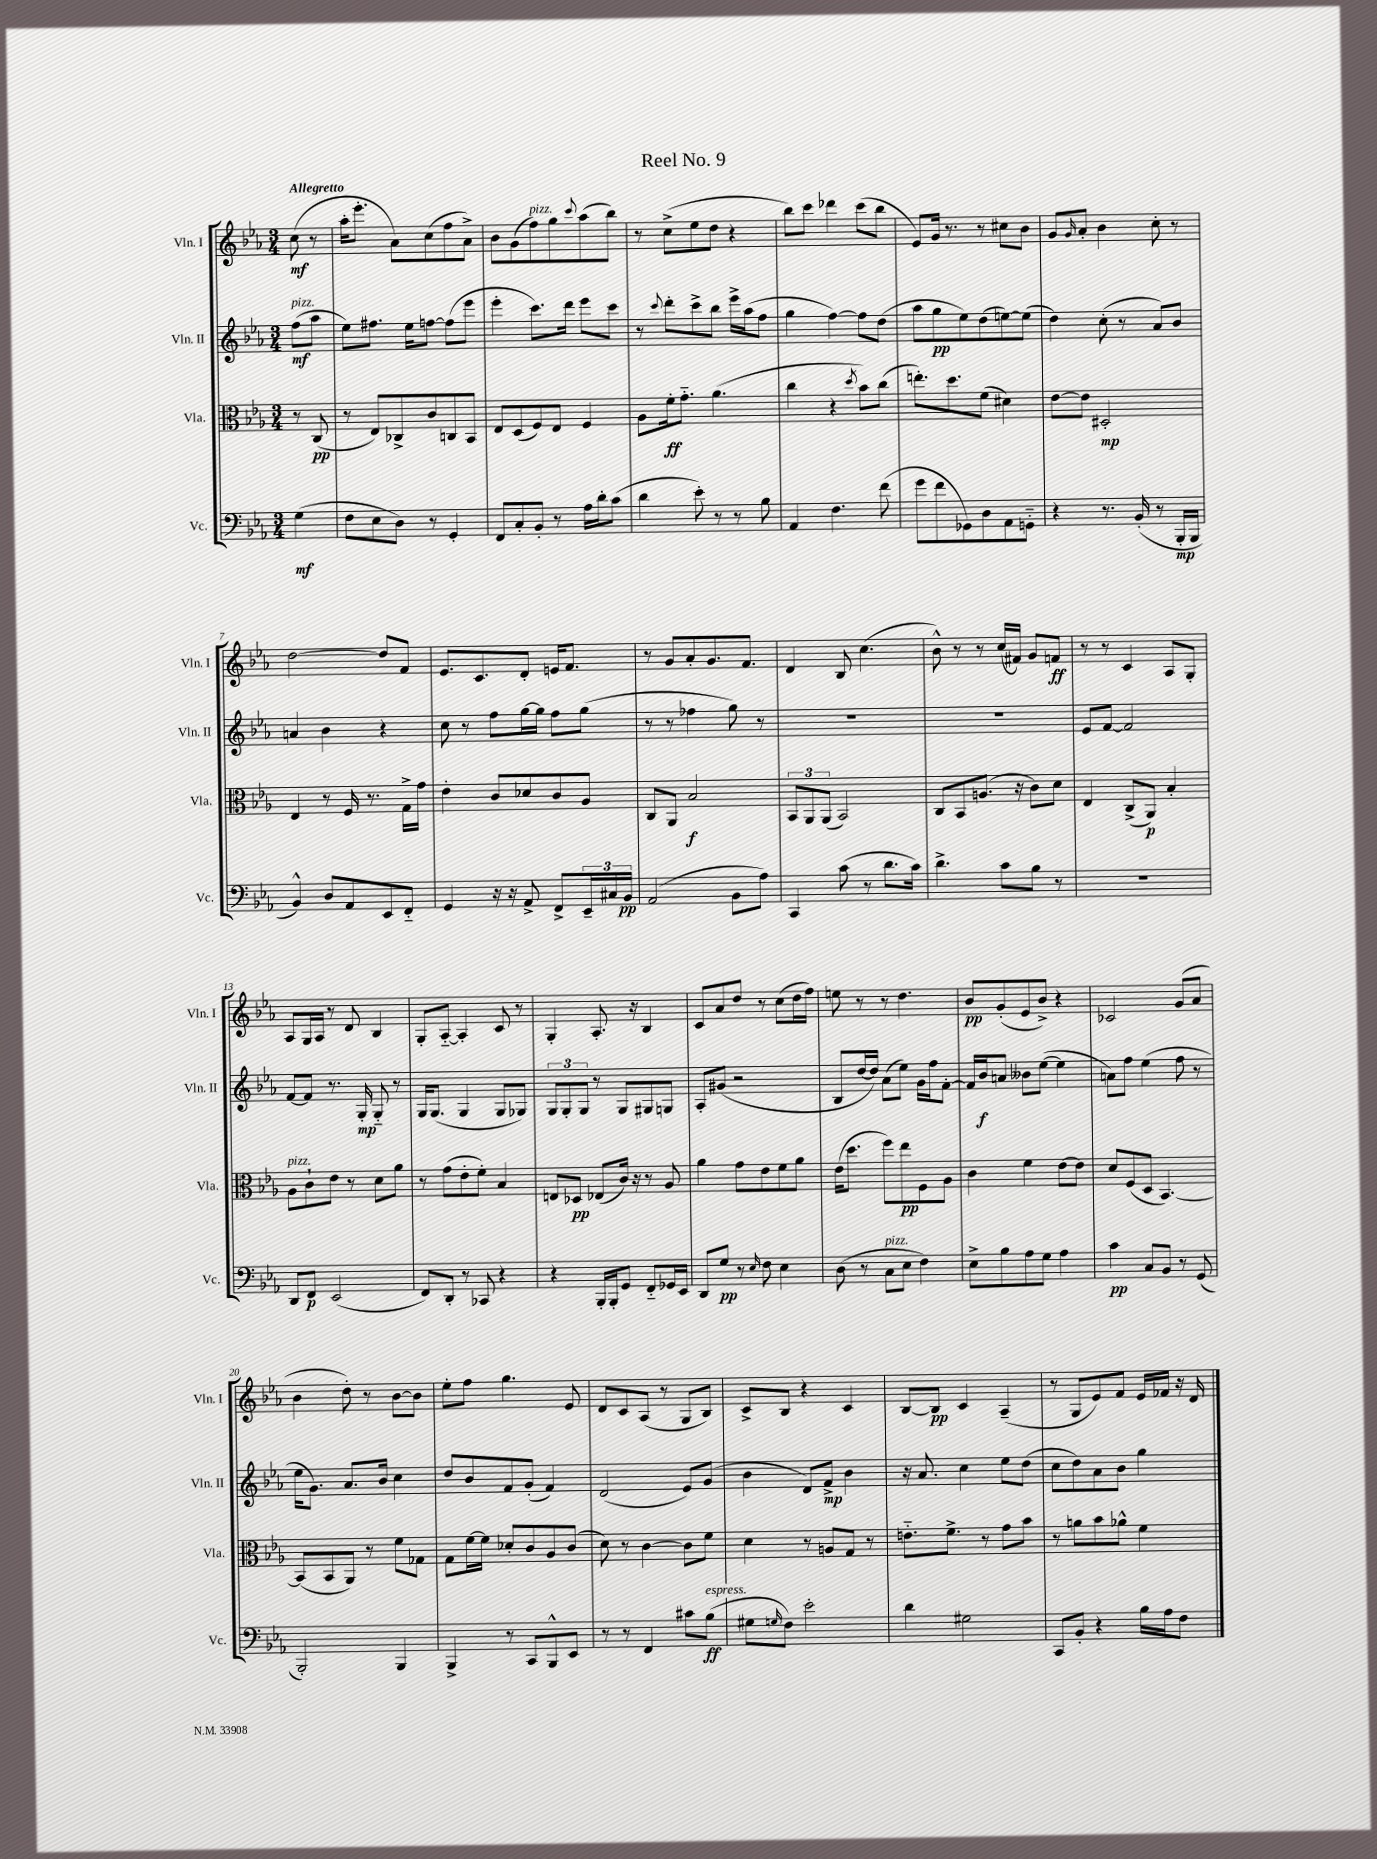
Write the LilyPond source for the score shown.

\header { title = "Reel No. 9" }
<<
\new StaffGroup <<
\new Staff = "s0" \with { instrumentName = "Vln. I" shortInstrumentName = "Vln. I" } {
    \clef treble \key ees \major \numericTimeSignature \time 3/4 \partial 4 \tempo "Allegretto"
    c''8\mf( r8 |
    aes''16-. ees'''8.-. aes'8) c''8( f''8 aes'8->) |
    bes'8 g'8( f''8^\markup { \italic "pizz." }) g''8 \appoggiatura { c'''8 } aes''8( bes''8) |
    r8 c''8->( ees''8 d''8 r4 |
    bes''8) c'''8 des'''4 c'''8( bes''8 |
    ees'8) g'16 r8. r8 cis''8 bes'8 |
    g'8 \grace { g'16 } aes'8-. bes'4 c''8-. r8 |
    d''2~ d''8 f'8 |
    ees'8. c'8. d'8-. e'16 f'8. |
    r8 g'8 aes'8-. g'8. f'8. |
    d'4 bes8 c''4.( |
    bes'8-^) r8 r8 c''16( fis'16) g'8 f'8\ff |
    r8 r8 c'4 aes8 g8-. |
    aes8 g16 aes16 r8 d'8 bes4 |
    g8-. aes8~-_ aes4-. c'8 r8 |
    g4-. aes8.-. r16 bes4 |
    c'8 aes'8 d''8 r8 c''8( d''16 f''16) |
    e''8 r8 r8 d''4. |
    bes'8\pp g'8-.( ees'8 bes'8->) r4 |
    ces'2 g'8( aes'8 |
    bes'4 d''8-.) r8 bes'8~ bes'8 |
    ees''8-. f''8 g''4. ees'8 |
    d'8 c'8 aes8( r8 g8 bes8) |
    c'8-> bes8 r4 c'4 |
    bes8~ bes8\pp c'4 aes4--( |
    r8 g8 ees'8) f'8 ees'16 fes'16 r16 d'16 \bar "|." |
}
\new Staff = "s1" \with { instrumentName = "Vln. II" shortInstrumentName = "Vln. II" } {
    \clef treble \key ees \major \numericTimeSignature \time 3/4 \partial 4
    f''8\mf^\markup { \italic "pizz." }( aes''8 |
    ees''8) fis''8. ees''16 f''8~ f''8( ees'''8 |
    ees'''4-. c'''8.) d'''16 ees'''8 c'''8 |
    r8 \appoggiatura { c'''8 } d'''8-. c'''8-> bes''8 ees'''16-> aes''16( f''8 |
    g''4 f''4~) f''8 d''8( |
    aes''8 g''8\pp ees''8) d''8( e''8~) e''8( |
    d''4) c''8-.( r8 aes'8) bes'8 |
    a'4 bes'4 r4 |
    c''8 r8 f''8 g''16~ g''16 f''8 g''8( |
    r8 r8 fes''4 g''8) r8 |
    R2. |
    R2. |
    ees'8 f'8~ f'2 |
    f'8~ f'8 r8. g16-.\mp g8-_ r8 |
    g16 g8.( g4 g8 ges8) |
    \tuplet 3/2 { g8 g8-. g8 } r8 g8 gis8 g8 |
    aes8-. gis'8( r2 |
    bes8 d''16~ d''16) aes'8( ees''8) g'16 f''16 f'8~-. |
    f'16 bes'16\f a'8 beses'8 ees''8~( ees''4 |
    a'8) f''8 ees''4( f''8 r8 |
    ees''16 g'8.) aes'8. bes'16 c''4 |
    d''8 bes'8 f'8 g'8-.( f'4) |
    d'2( ees'8) g'8( |
    bes'4 d'8) f'8->\mp bes'4 |
    r16 aes'8. c''4 ees''8 d''8( |
    c''8 d''8) aes'8 bes'8 g''4 \bar "|." |
}
\new Staff = "s2" \with { instrumentName = "Vla." shortInstrumentName = "Vla." } {
    \clef alto \key ees \major \numericTimeSignature \time 3/4 \partial 4
    r8 c8\pp( |
    r8 ees8) ces8-> c'8 c8 bes,8 |
    ees8 d8( f8) ees8 f4 |
    aes8 f'16-.\ff g'8.-_ aes'4.( |
    c''4 r4 \acciaccatura { d''8 } bes'8) c''8( |
    e''8.-.) d''8. f'8( dis'4) |
    ees'8~ ees'8 dis2-.\mp |
    ees4 r8 f16 r8. g16-> g'16 |
    ees'4-. c'8 des'8 c'8 aes8 |
    c8 aes,8 bes2\f |
    \tuplet 3/2 { bes,8 aes,8 aes,8( } bes,2) |
    c8 bes,8 a8.( r16 c'8) d'8 |
    ees4 c8->( aes,8\p) bes4-. |
    aes8^\markup { \italic "pizz." } c'8-! ees'8 r8 d'8 aes'8 |
    r8 g'8( ees'8-. f'8-.) bes4 |
    e8 des8\pp ees8( c'16) r16 r8 aes8 |
    aes'4 g'8 ees'8 f'8 aes'8 |
    ees'16( d''8. f''8) ees''8\pp f8 aes8 |
    c'4 f'4 ees'8~ ees'8 |
    d'8 f8( d8 bes,4.~) |
    bes,8( bes,8 aes,8) r8 f'8 ges8 |
    g8 f'16~ f'16 des'8-. c'8 aes8 c'8( |
    d'8) r8 c'4~ c'8 f'8 |
    d'4 r8 a8 g8 r8 |
    e'8.-_ f'8.-> r8 g'8 bes'8 |
    r8 a'8 bes'8 aes'8-^ f'4 \bar "|." |
}
\new Staff = "s3" \with { instrumentName = "Vc." shortInstrumentName = "Vc." } {
    \clef bass \key ees \major \numericTimeSignature \time 3/4 \partial 4
    g4\mf( |
    f8 ees8 d8) r8 g,4-. |
    f,8 c8-. bes,8-. r8 aes16 d'16-. c'8( |
    d'4 ees'8-.) r8 r8 bes8 |
    aes,4 f4. f'8( |
    g'8 f'8 ges,8) d8 aes,8 g,8-_ |
    r4 r8. bes,16-.( r8 bes,,16-.\mp bes,,16 |
    bes,4-^) d8 aes,8 ees,8 f,8-_ |
    g,4 r16 r16 aes,8-> f,8-> \tuplet 3/2 { ees,16-- cis16 bes,16\pp } |
    aes,2( bes,8 aes8) |
    c,4 c'8( r8 d'8. c'16) |
    d'4.-> c'8 bes8 r8 |
    R2. |
    d,8 f,8\p ees,2( |
    f,8) d,8-. r8 ces,8 r4 |
    r4 bes,,16-. bes,,16-. g,8 f,8-_ ges,16 ees,16 |
    d,8 g8\pp r8 \grace { ees16 } f8 ees4 |
    d8( r8 c8^\markup { \italic "pizz." } ees8 f4) |
    ees8-> bes8 aes8 g8 aes4 |
    c'4\pp c8 bes,8 r8 g,8( |
    bes,,2-.) bes,,4 |
    bes,,4-> r8 c,8 bes,,8-^ ees,8 |
    r8 r8 f,4 cis'8 bes8\ff^\markup { \italic "espress." }( |
    gis8 \grace { g16 } f8) ees'2-. |
    d'4 gis2 |
    c,8 bes,8-. r4 bes16 aes16 f8 \bar "|." |
}
>>
>>
